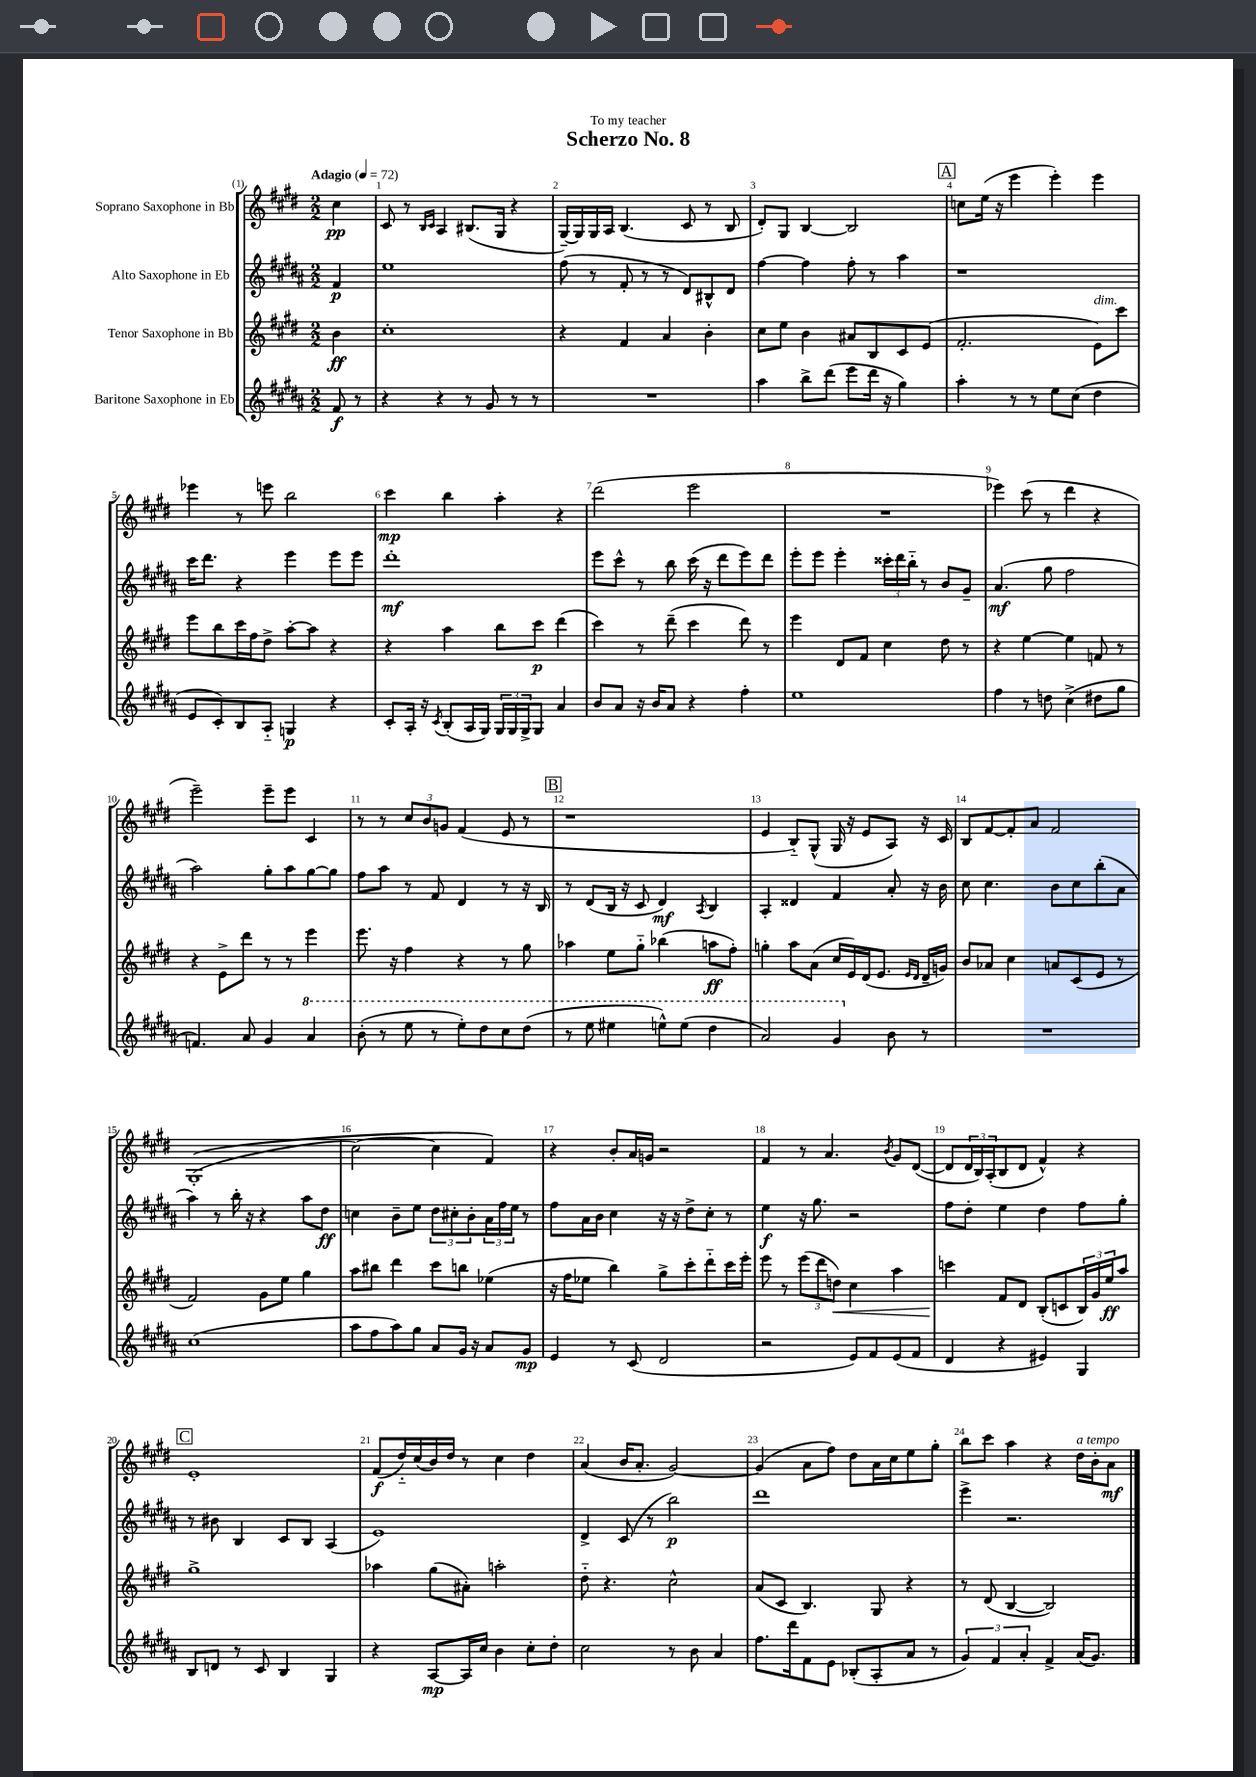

**kern	**dynam	**kern	**dynam	**kern	**dynam	**kern	**dynam
*part4	*part4	*part3	*part3	*part2	*part2	*part1	*part1
*staff4	*staff4	*staff3	*staff3	*staff2	*staff2	*staff1	*staff1
*I"Baritone Saxophone in Eb	*	*I"Tenor Saxophone in Bb	*	*I"Alto Saxophone in Eb	*	*I"Soprano Saxophone in Bb	*
*clefG2	*	*clefG2	*	*clefG2	*	*clefG2	*
*k[f#c#g#d#a#]	*	*k[f#c#g#d#]	*	*k[f#c#g#d#a#]	*	*k[f#c#g#d#]	*
*M2/2	*	*M2/2	*	*M2/2	*	*M2/2	*
*MM72	*	*MM72	*	*MM72	*	*MM72	*
=	=	=	=	=	=	=	=
!	!	!	!	!	!	!LO:TX:a:B:t=Adagio	!
8f#/	f	4b\	ff	4f#/	p	4cc#\	pp
8r	.	.	.	.	.	.	.
=1	=1	=1	=1	=1	=1	=1	=1
4r	.	1cc#'	.	1ee	.	8c#/	.
.	.	.	.	.	.	8r	.
.	.	.	.	.	.	16qqB/LL	.
.	.	.	.	.	.	16qqc#/JJ	.
4r	.	.	.	.	.	4A/	.
8r	.	.	.	.	.	(8.B#X/L	.
8g#/	.	.	.	.	.	.	.
.	.	.	.	.	.	16G#/Jk	.
8r	.	.	.	.	.	4r	.
8r	.	.	.	.	.	.	.
=2	=2	=2	=2	=2	=2	=2	=2
1r	.	4r	.	(8ff#\	.	[16G#~/LL)	.
.	.	.	.	.	.	16G#/]	.
.	.	.	.	8r	.	16G#/	.
.	.	.	.	.	.	16A/JJ	.
.	.	4f#/	.	8f#'/	.	(4.B/	.
.	.	.	.	8r	.	.	.
.	.	4a/	.	8r	.	.	.
.	.	.	.	8d#/L)	.	8c#/	.
.	.	4b'\	.	8B#X^^/	.	8r	.
.	.	.	.	8d#/J	.	8B/	.
=3	=3	=3	=3	=3	=3	=3	=3
4aa#\	.	8cc#\L	.	[4ff#\	.	8d#'/L)	.
.	.	8ee\J	.	.	.	8G#/J	.
8bb^\L	.	4b\	.	4ff#\]	.	[4B/	.
(8ddd#\J	.	.	.	.	.	.	.
8eee\L	.	8a#X/L	.	8ff#'\	.	2B/]	.
16ddd#\Jk	.	8B/	.	8r	.	.	.
16r	.	.	.	.	.	.	.
4gg#\)	.	8c#/	.	4aa#\	.	.	.
.	.	(8e/J	.	.	.	.	.
!!LO:REH:place=s1:t=A
=4	=4	=4	=4	=4	=4	=4	=4
4aa#'\	.	2.f#'/	.	1r	.	8ccn\L	.
.	.	.	.	.	.	(16ee\Jk	.
.	.	.	.	.	.	16r	.
8r	.	.	.	.	.	4eee\	.
8r	.	.	.	.	.	.	.
8ee\L	.	.	.	.	.	4eee'\)	.
(8cc#\J	.	.	.	.	.	.	.
!	!	!LO:TX:a:i:t=dim.	!	!	!	!	!
4dd#\	.	8e\L)	.	.	.	4eee\	.
.	.	8ccc#\J	.	.	.	.	.
!!LO:LB:g=z
=5	=5	=5	=5	=5	=5	=5	=5
8e/L	.	8eee\L	.	16ccc#\KL	.	4eee-X\	.
.	.	.	.	8.ddd#\J	.	.	.
8c#'/)	.	8bb\	.	.	.	.	.
8B/	.	16ccc#\L	.	4r	.	8r	.
.	.	16ff#\J	.	.	.	.	.
8A#/J	.	8dd#^\J	.	.	.	8eeen\	.
4Gn/	p	[8aa'\L	.	4eee\	.	2bb\	.
.	.	8aa\J]	.	.	.	.	.
4r	.	4r	.	8eee\L	.	.	.
.	.	.	.	8eee\J	.	.	.
=6	=6	=6	=6	=6	=6	=6	=6
8c#'/L	.	4r	.	1ddd#'	mf	4ccc#\	mp
16A#'/Jk	.	.	.	.	.	.	.
16r	.	.	.	.	.	.	.
8qc#/	.	.	.	.	.	.	.
(8B'/L	.	4aa\	.	.	.	4bb\	.
16A#/L	.	.	.	.	.	.	.
16G#/JJ)	.	.	.	.	.	.	.
24G#/LL	.	8bb\L	.	.	.	4aa'\	.
24G#/	.	.	.	.	.	.	.
24G#^/J	.	.	.	.	.	.	.
8G#/J	.	8ccc#\J	p	.	.	.	.
4a#/	.	(4ddd#\	.	.	.	4r	.
=7	=7	=7	=7	=7	=7	=7	=7
8b/L	.	4ccc#\)	.	8eee\L	.	(2ddd#\	.
8a#/J	.	.	.	8ccc#^^\J	.	.	.
16r	.	8r	.	8r	.	.	.
16b/KL	.	.	.	.	.	.	.
8a#/J	.	(8ddd#~\	.	8bb\	.	.	.
4r	.	4ccc#\	.	(16ccc#\	.	2eee\	.
.	.	.	.	16r	.	.	.
.	.	.	.	8ddd#\L	.	.	.
4ff#'\	.	8ddd#\)	.	8eee\)	.	.	.
.	.	8r	.	8ddd#\J	.	.	.
=8	=8	=8	=8	=8	=8	=8	=8
1ee	.	4eee\	.	8eee'\L	.	1r	.
.	.	.	.	8eee\J	.	.	.
.	.	8d#/L	.	4eee'\	.	.	.
.	.	8f#/J	.	.	.	.	.
.	.	4cc#\	.	24ccc##X'\LL	.	.	.
.	.	.	.	24ddd#\	.	.	.
.	.	.	.	24bb\JJ	.	.	.
.	.	.	.	8r	.	.	.
.	.	8dd#\	.	8b/L	.	.	.
.	.	8r	.	8g#~/J	.	.	.
=9	=9	=9	=9	=9	=9	=9	=9
4ff#\	.	4r	.	(4.a#/	mf	4eee-X\)	.
8r	.	[4ee\	.	.	.	(8ccc#\	.
8ddn\	.	.	.	8gg#\	.	8r	.
(4cc#^\	.	4ee\]	.	2ff#\	.	4ddd#\	.
8dd#X\L	.	8fn/	.	.	.	4r	.
8gg#\J	.	8r	.	.	.	.	.
!!LO:LB:g=z
=10	=10	=10	=10	=10	=10	=10	=10
4.fn/)	.	4r	.	2aa#\)	.	2eee~\)	.
.	.	8e^\L	.	.	.	.	.
8a#/	.	8ddd#\J	.	.	.	.	.
4g#/	.	8r	.	8gg#'\L	.	8eee~\L	.
.	.	8r	.	8aa#\	.	8eee\J	.
*8va	*	*	*	*	*	*	*
4aa#/	.	4eee\	.	[8gg#\	.	4c#/	.
.	.	.	.	8gg#\J]	.	.	.
=11	=11	=11	=11	=11	=11	=11	=11
(8bb'\	.	8.eee\	.	8ff#\L	.	8r	.
8r	.	.	.	8aa#\J	.	8r	.
.	.	16r	.	.	.	.	.
8eee\	.	4ff#\	.	8r	.	12cc#/L	.
.	.	.	.	.	.	12b/	.
8r	.	.	.	8f#/	.	.	.
.	.	.	.	.	.	12gn/J	.
8eee'\L)	.	4r	.	4d#/	.	(4f#/	.
8ddd#\	.	.	.	.	.	.	.
8ccc#\	.	8r	.	8r	.	8e/	.
(8ddd#\J	.	8gg#\	.	16r	.	8r	.
.	.	.	.	16B/	.	.	.
!!LO:REH:place=s1:t=B
=12	=12	=12	=12	=12	=12	=12	=12
8r	.	4aa-X\	.	8r	.	1r	.
8eee\	.	.	.	(8d#/L	.	.	.
4eee#X\	.	8ee\L	.	16B/Jk	.	.	.
.	.	.	.	16r	.	.	.
.	.	8gg#\J	.	8c#/	.	.	.
8eeen^^\L)	.	(4bb-X\	.	4d#/)	mf	.	.
(8eee\J	.	.	.	.	.	.	.
.	.	.	.	8qA#/	.	.	.
4ddd#\	.	8aan\L	ff	4B/	.	.	.
.	.	8ff#'\J)	.	.	.	.	.
=13	=13	=13	=13	=13	=13	=13	=13
2aa#/)	.	4ggn'\	.	4A#'/	.	4e/	.
.	.	8aa\L	.	4d##X/	.	8B/L)	.
.	.	(8a\J	.	.	.	(8G#^^/J	.
4gg#/	.	16cc#/LL	.	4f#/	.	16G#/	.
.	.	16e/)	.	.	.	16r	.
.	.	(16d#/J	.	.	.	8e/L	.
.	.	8.e/J	.	.	.	.	.
*X8va	*	*	*	*	*	*	*
8b\	.	.	.	8a#'/	.	8A/J)	.
.	.	16qqe/LL	.	.	.	.	.
.	.	16qqd#/JJ	.	.	.	.	.
8r	.	16d#~/LL	.	16r	.	16r	.
.	.	16gn/JJ)	.	16b\	.	16c#/	.
=14	=14	=14	=14	=14	=14	=14	=14
1r	.	8b/L	.	8cc#\	.	8B/L	.
.	.	8a-X/J	.	4.cc#\	.	[8f#/	.
.	.	4cc#\	.	.	.	8f#'/]	.
.	.	.	.	.	.	8a/J	.
.	.	8an/L	.	8b\L	.	2f#/	.
.	.	(8c#/	.	8cc#\	.	.	.
.	.	8e/J	.	(8bb'\	.	.	.
.	.	8r	.	8a#\J	.	.	.
!!LO:LB:g=z
=15	=15	=15	=15	=15	=15	=15	=15
(1cc#	.	2f#/)	.	4aa#\)	.	((1G#'	.
.	.	.	.	8r	.	.	.
.	.	.	.	16bb'\	.	.	.
.	.	.	.	16r	.	.	.
.	.	8g#\L	.	4r	.	.	.
.	.	8ee\J	.	.	.	.	.
.	.	4gg#\	.	8aa#\L	.	.	.
.	.	.	.	8dd#\J	ff	.	.
=16	=16	=16	=16	=16	=16	=16	=16
8aa#\L	.	8aa\L	.	4ccn\	.	[2cc#\)	.
8ff#\	.	8bb#X\J	.	.	.	.	.
8aa#\)	.	4ddd#\	.	8b~\L	.	.	.
8gg#\J	.	.	.	8ee\J	.	.	.
8a#/L	.	8ccc#\L	.	12dd#\L	.	4cc#\]	.
.	.	.	.	12cc#X'\	.	.	.
16g#/Jk	.	8bbn\J	.	.	.	.	.
.	.	.	.	12b'\	.	.	.
16r	.	.	.	.	.	.	.
8a#/L	.	(4ee-X\	.	24a#\L	.	4f#/)	.
.	.	.	.	24ff#\	.	.	.
.	.	.	.	24ee\JJ	.	.	.
8g#/J	mp	.	.	8r	.	.	.
=17	=17	=17	=17	=17	=17	=17	=17
4e/	.	16r	.	8ff#\L	.	4r	.
.	.	16ff#\KL	.	.	.	.	.
.	.	8ee-X\J	.	16a#\L	.	.	.
.	.	.	.	16b\JJ	.	.	.
8r	.	4bb\)	.	4cc#\	.	8b'/L	.
(8c#/	.	.	.	.	.	16a/L	.
.	.	.	.	.	.	16gn/JJ	.
2d#/	.	8gg#^\L	.	16r	.	2r	.
.	.	.	.	16r	.	.	.
.	.	8ccc#'\	.	8dd#^\L	.	.	.
.	.	8ddd#\	.	8cc#'\J	.	.	.
.	.	16ccc#\L	.	8r	.	.	.
.	.	16eee'\JJ	.	.	.	.	.
=18	=18	=18	=18	=18	=18	=18	=18
2r	.	8eee\	.	4ee\	f	4f#/	.
.	.	8r	.	.	.	.	.
.	.	(12eee\L	.	16r	.	8r	.
.	.	.	.	8.gg#\	.	.	.
.	.	12ddd#\	.	.	.	.	.
.	.	.	.	.	.	4.a/	.
!	!	!	!LO:HP:b	!	!	!	!
.	.	12ddn\J)	<	.	.	.	.
8e/L)	.	4cc#\	.	2r	.	.	.
8f#/	.	.	.	.	.	.	.
.	.	.	.	.	.	8qb/	.
(8e/	.	4aa\	.	.	.	8g#/L	.
8f#/J	.	.	.	.	.	([8d#/J	.
=19	=19	=19	=19	=19	=19	=19	=19
4d#/	.	4cccn\	.	8ff#\L	.	8d#/L]	.
.	.	.	.	8dd#'\J	.	24d#/L	.
.	.	.	.	.	.	24B/)	.
.	.	.	.	.	.	(24A'/J	.
4r	.	8f#/L	[	4ee\	.	8B/	.
.	.	8d#/J	.	.	.	8d#/J	.
4e#X/)	.	(8B'/L	.	4dd#\	.	4f#^^/)	.
.	.	8cn/	.	.	.	.	.
4G#/	.	24B/L)	.	8ff#\L	.	4r	.
.	.	24g#/	.	.	.	.	.
.	.	24ee/J	ff	.	.	.	.
.	.	8aa/J	.	8gg#'\J	.	.	.
!!LO:LB:g=z
!!LO:REH:place=s1:t=C
=20	=20	=20	=20	=20	=20	=20	=20
8B/L	.	1gg#^	.	8r	.	1e'	.
8dn/J	.	.	.	8b#X\	.	.	.
8r	.	.	.	4B/	.	.	.
8c#/	.	.	.	.	.	.	.
4B/	.	.	.	8c#/L	.	.	.
.	.	.	.	8B/J	.	.	.
4G#/	.	.	.	(4A#/	.	.	.
=21	=21	=21	=21	=21	=21	=21	=21
4r	.	4aa-X\	.	1e)	.	(8f#/L	f
.	.	.	.	.	.	16dd#/L)	.
.	.	.	.	.	.	(16cc#/	.
[8A#/L	mp	(8gg#\L	.	.	.	16b/)	.
.	.	.	.	.	.	16dd#/JJ	.
16A#/L]	.	8a#X'\J)	.	.	.	8r	.
16cc#/JJ	.	.	.	.	.	.	.
4b\	.	2aan'\	.	.	.	4cc#\	.
8cc#'\L	.	.	.	.	.	4dd#\	.
8dd#'\J	.	.	.	.	.	.	.
=22	=22	=22	=22	=22	=22	=22	=22
2cc#\	.	8dd#\	.	4d#^/	.	(4a/	.
.	.	4.r	.	.	.	.	.
.	.	.	.	(8c#/	.	16b/KL	.
.	.	.	.	.	.	8.a'/J	.
.	.	.	.	8r	.	.	.
8r	.	2cc#^^\	.	2bb\)	p	[2g#/)	.
8b\	.	.	.	.	.	.	.
4a#/	.	.	.	.	.	.	.
=23	=23	=23	=23	=23	=23	=23	=23
8.ff#\L	.	(8a/L	.	1ddd#	.	(4g#/]	.
.	.	8c#/J	.	.	.	.	.
16ddd#\k	.	.	.	.	.	.	.
8f#\	.	4.B/)	.	.	.	8a\L	.
8e\J	.	.	.	.	.	8ff#\J)	.
(8B-X'/L	.	.	.	.	.	8dd#\L	.
8A#'/	.	8G#/	.	.	.	16a\L	.
.	.	.	.	.	.	16cc#\J	.
8a#/J	.	4r	.	.	.	8ee\	.
8r	.	.	.	.	.	8gg#'\J	.
=24	=24	=24	=24	=24	=24	=24	=24
6g#/)	.	8r	.	4eee^\	.	8bb\L	.
.	.	(8d#/	.	.	.	8ccc#\J	.
6f#/	.	.	.	.	.	.	.
.	.	[4B/	.	2.r	.	4aa\	.
6a#'/	.	.	.	.	.	.	.
4f#^/	.	2B/])	.	.	.	4r	.
!	!	!	!	!	!	!LO:TX:a:i:t=a tempo	!
(16a#/KL	.	.	.	.	.	16dd#\LL	.
8.g#/J)	.	.	.	.	.	16b'\J	.
.	.	.	.	.	.	8a\J	mf
==	==	==	==	==	==	==	==
*-	*-	*-	*-	*-	*-	*-	*-
